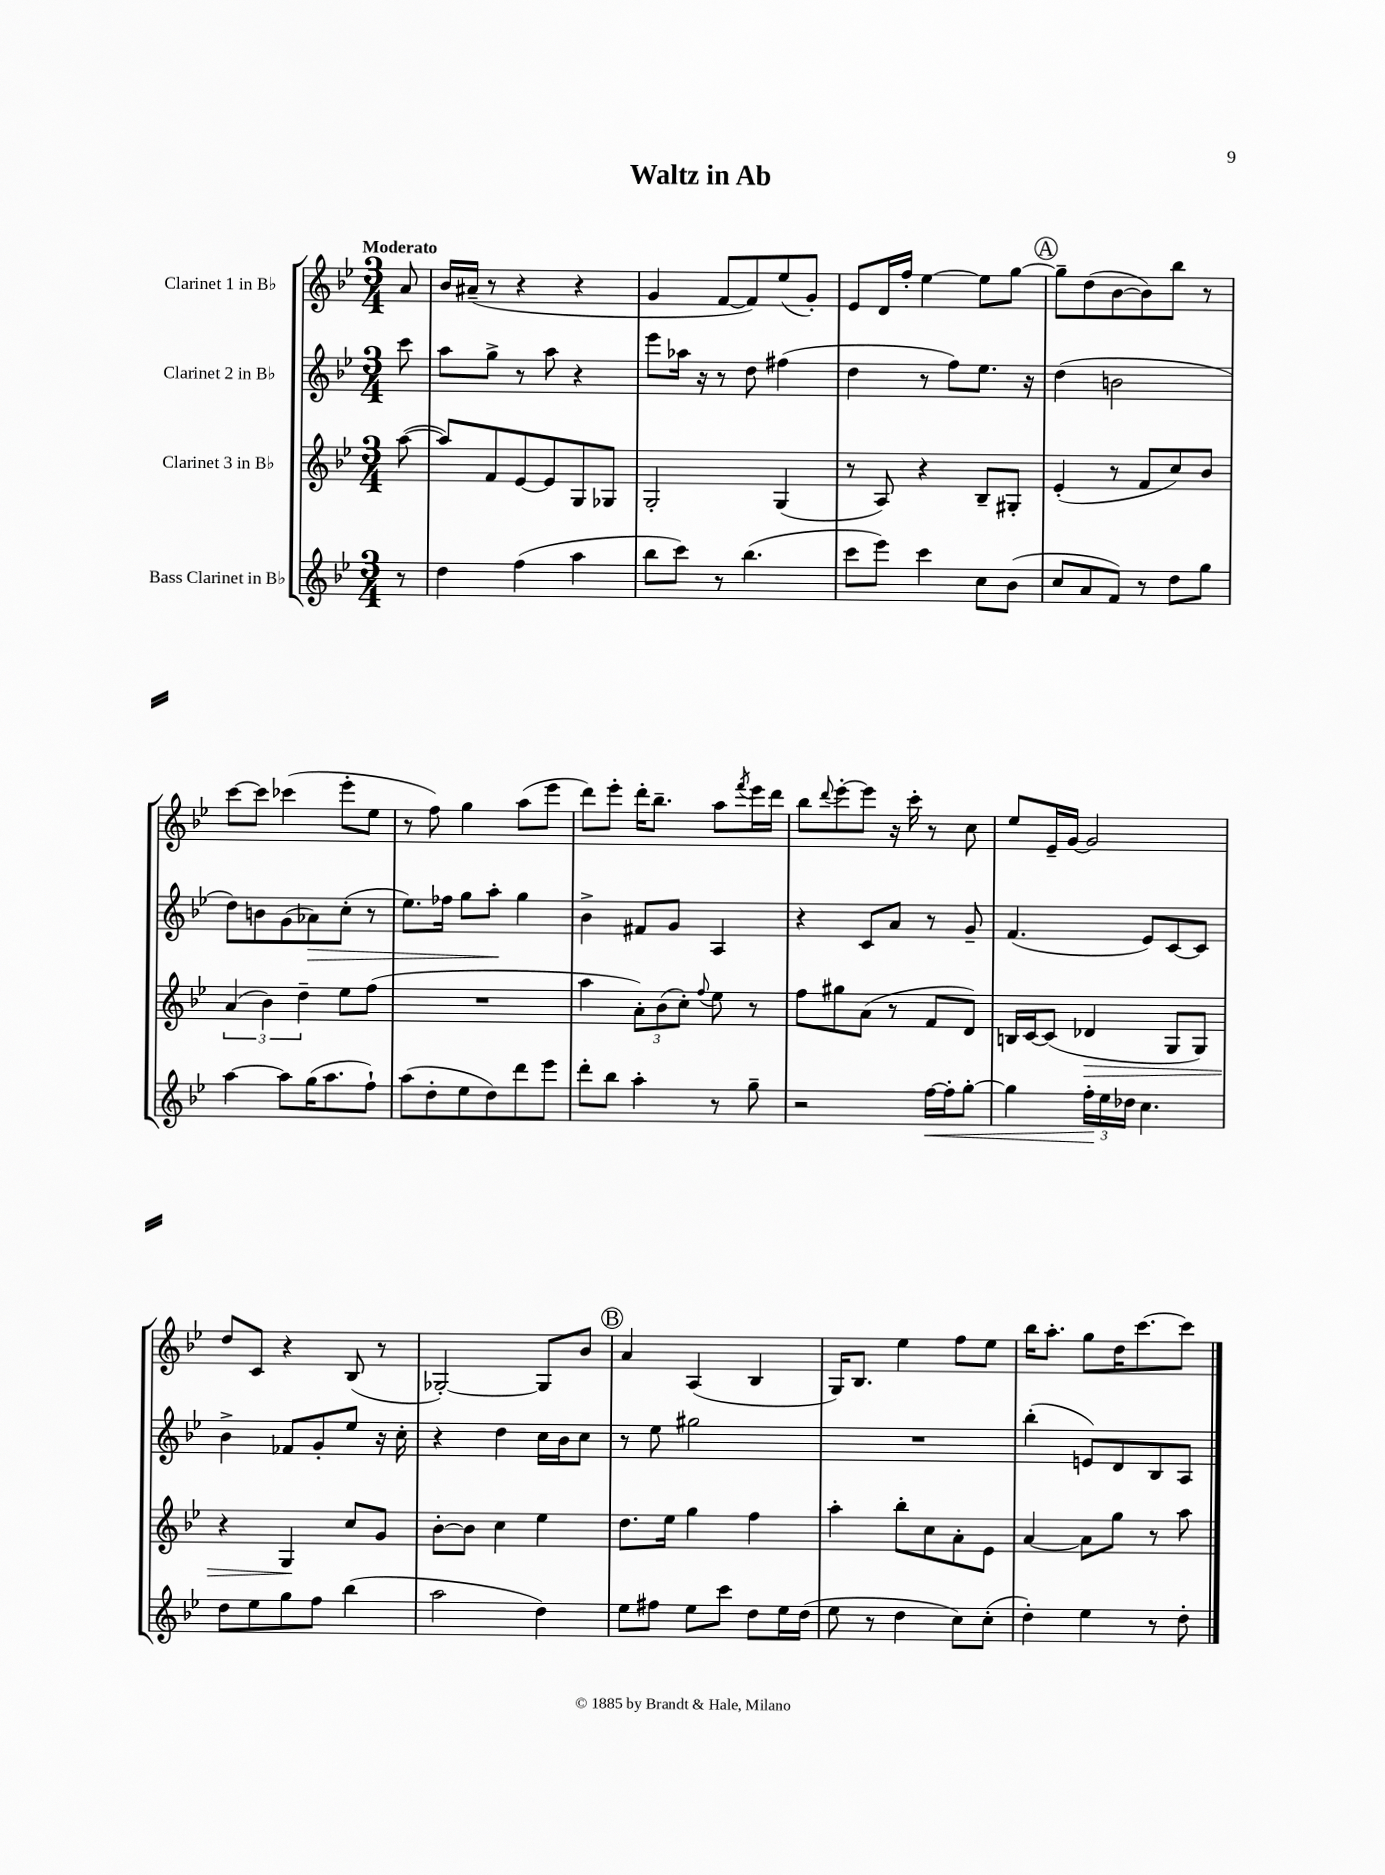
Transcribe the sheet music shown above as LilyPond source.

\header { title = "Waltz in Ab" }
<<
\new StaffGroup <<
\new Staff = "s0" \with { instrumentName = "Clarinet 1 in Bb" } {
    \clef treble \key bes \major \numericTimeSignature \time 3/4 \partial 8 \tempo "Moderato"
    a'8 |
    bes'16 ais'16--( r8 r4 r4 |
    g'4 f'8~ f'8) ees''8( g'8-.) |
    ees'8 d'16 f''16-. ees''4~ ees''8 g''8~ |
    \mark \markup { \circle "A" } g''8-- d''8( bes'8~ bes'8) bes''8 r8 |
    c'''8~ c'''8 ces'''4( ees'''8-. ees''8 |
    r8 f''8) g''4 a''8( ees'''8 |
    d'''8) ees'''8-. d'''16-. bes''8.-- a''8 \acciaccatura { f'''8 } ees'''16 d'''16 |
    bes''8 \appoggiatura { d'''8 } ees'''8~-. ees'''8 r16 c'''16-. r8 c''8 |
    ees''8 ees'16-- g'16~ g'2 |
    d''8 c'8 r4 bes8( r8 |
    ges2~-.) ges8 bes'8 |
    \mark \markup { \circle "B" } a'4 a4( bes4 |
    g16) bes8. ees''4 f''8 ees''8 |
    bes''16 a''8.-. g''8 d''16 c'''8.~ c'''8 \bar "|." |
}
\new Staff = "s1" \with { instrumentName = "Clarinet 2 in Bb" } {
    \clef treble \key bes \major \numericTimeSignature \time 3/4 \partial 8
    c'''8 |
    a''8 g''8-> r8 a''8 r4 |
    ees'''8 aes''16 r16 r8 d''8 fis''4( |
    d''4 r8 f''8) ees''8. r16 |
    \mark \markup { \circle "A" } d''4( b'2 |
    d''8) b'8 g'8( aes'8\>) c''8-.( r8 |
    ees''8.) fes''16 g''8 a''8-.\! g''4 |
    bes'4-> fis'8 g'8 a4 |
    r4 c'8 a'8 r8 g'8-- |
    f'4.( ees'8) c'8~ c'8 |
    bes'4-> fes'8 g'8-. ees''8 r16 c''16-. |
    r4 d''4 c''16 bes'16 c''8 |
    \mark \markup { \circle "B" } r8 ees''8 gis''2 |
    R2. |
    bes''4-.( e'8) d'8 bes8 a8 \bar "|." |
}
\new Staff = "s2" \with { instrumentName = "Clarinet 3 in Bb" } {
    \clef treble \key bes \major \numericTimeSignature \time 3/4 \partial 8
    a''8~( |
    a''8) f'8 ees'8~ ees'8 g8 ges8 |
    g2-. g4( |
    r8 a8) r4 bes8-- gis8-. |
    \mark \markup { \circle "A" } ees'4-.( r8 f'8 c''8) bes'8 |
    \tuplet 3/2 { a'4( bes'4) d''4-- } ees''8 f''8( |
    R2. |
    a''4 \tuplet 3/2 { a'8-.) bes'8( c''8-.) } \appoggiatura { f''8 } ees''8 r8 |
    f''8 gis''8 a'8( r8 f'8 d'8) |
    b16 c'16~ c'8( des'4\> g8 g8) |
    r4 g4\! c''8 g'8 |
    bes'8~-. bes'8 c''4 ees''4 |
    \mark \markup { \circle "B" } d''8. ees''16 g''4 f''4 |
    a''4-. bes''8-. c''8 a'8-. ees'8 |
    a'4~ a'8 g''8 r8 a''8 \bar "|." |
}
\new Staff = "s3" \with { instrumentName = "Bass Clarinet in Bb" } {
    \clef treble \key bes \major \numericTimeSignature \time 3/4 \partial 8
    r8 |
    d''4 f''4( a''4 |
    bes''8 c'''8) r8 bes''4.( |
    c'''8 ees'''8) c'''4 c''8 bes'8( |
    \mark \markup { \circle "A" } c''8 a'8 f'8) r8 d''8 g''8 |
    a''4~ a''8 g''16( a''8. f''8-!) |
    a''8( d''8-. ees''8 d''8) d'''8 ees'''8 |
    d'''8-. bes''8 a''4-. r8 g''8-- |
    r2 f''16~\< f''16-. g''8~-. |
    g''4 \tuplet 3/2 { f''16-.\! ees''16 des''16 } c''4. |
    d''8 ees''8 g''8 f''8 bes''4( |
    a''2 d''4) |
    \mark \markup { \circle "B" } ees''8 fis''8 ees''8 c'''8 d''8 ees''16 d''16( |
    ees''8 r8 d''4 c''8) c''8-.( |
    d''4-.) ees''4 r8 d''8-. \bar "|." |
}
>>
>>
\layout { \context { \Score \remove "Bar_number_engraver" } }
